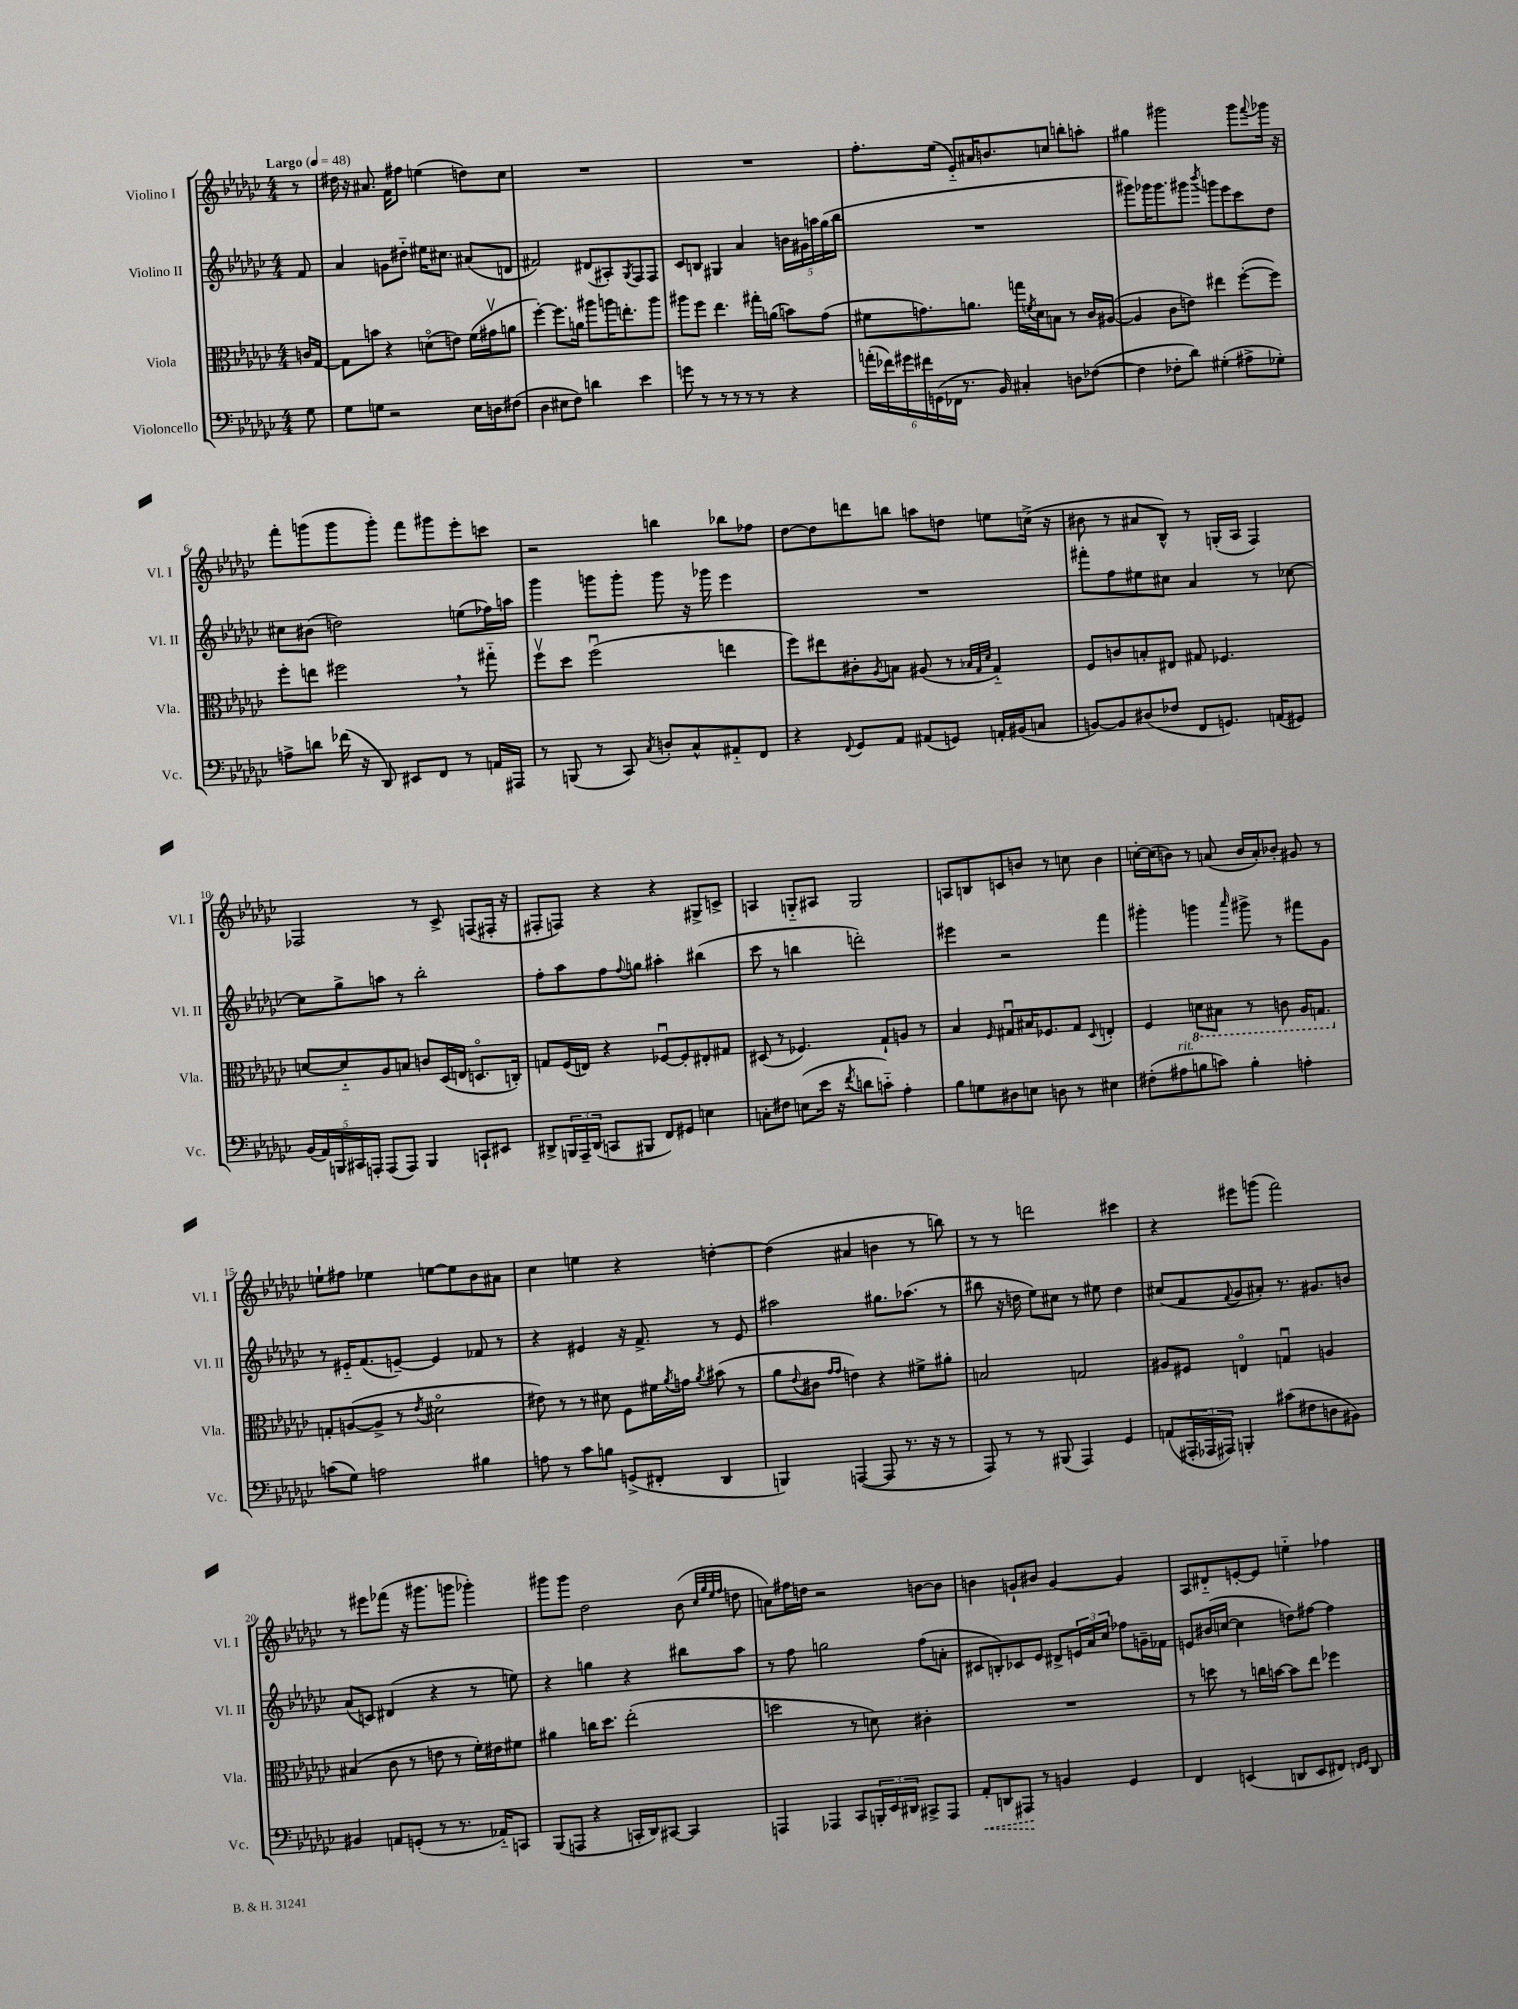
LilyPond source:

<<
\new StaffGroup <<
\new Staff = "s0" \with { instrumentName = "Violino I" shortInstrumentName = "Vl. I" } {
    \clef treble \key ges \major \numericTimeSignature \time 4/4 \partial 8 \tempo "Largo" 4 = 48
    r8 |
    dis''16 r16 ais'8. f'16 fis''8 e''4( d''8) ces''8 |
    R1 |
    R1 |
    f''8.-. ees''16( ees'8-_) ais'16 b'8. c''8 b''8-. a''8-. |
    gis''4 gis'''2 gis'''8 \appoggiatura { f'''8 } ges'''16 r16 |
    f'''8-. g'''8( g'''8 g'''8-.) f'''8 gis'''8 ees'''8-. c'''8 |
    r2 b''4 bes''8 fes''8 |
    des''8~ des''8 d'''8 b''8 a''8 d''8 e''8 c''16->( r16 |
    bis'8 r8 ais'8 bes8-^) r8 g16-.( aes16 f4) |
    fes2 r8 ces'8-> f8( fis16-. r16 |
    fis8-. f8) r4 r4 gis8-> c'8-> |
    a4 g8-_ ais8 g2 |
    a8 b8 c'8 b'8 r8 c''8 b'4 |
    c''16~-. c''16( b'8) r8 a'8( b'16 a'16-.) bes'8-. gis'8 r8 |
    e''8-! fis''8 ees''4 e''8~ e''8 bes'8 ais'8 |
    ces''4 e''4 r4 d''4~-. |
    d''4( ais'4 b'4 r8 b''8) |
    r8 r8 d'''2 cis'''4 |
    r4 eis'''8 g'''8( f'''2) |
    r8 eis'''8 fes'''8( r16 gis'''8. g'''8 ges'''4-.) |
    gis'''8 gis'''8 des''2 bes'8( \grace { ces''32 ges''32 ees''32 f''32 } d''8 |
    a'8) fis''16 d''16 r2 b'8~ b'8 |
    b'4 g'8-! bis'8 g'4~ g'4 |
    aes8 dis'8-_ e'8~-. e'8 e''4-_ fes''4 \bar "|." |
}
\new Staff = "s1" \with { instrumentName = "Violino II" shortInstrumentName = "Vl. II" } {
    \clef treble \key ges \major \numericTimeSignature \time 4/4 \partial 8
    f'8 |
    aes'4 g'8 dis''8-_ eis''16 cis''8. ais'8( d'8 |
    fis'2) dis'8( ais8-.) \acciaccatura { ges8 } f8 f8 |
    ces'8 b8 gis4 aes'4 \tuplet 5/4 { b'16 gis'16 a''16 ges''16( bes''16 } |
    R1 |
    gis'''8) ges'''16 ges'''8. gis'''8 \acciaccatura { bes'''8 } g'''8 ees'''8 ces'''8 des''8 |
    cis''8 bis'8( d''2) e''8( fes''16) a''16 |
    ges'''4 g'''8 g'''8-. g'''8 r16 ges'''16 ees'''4 |
    R1 |
    fis'''8-. f''8 eis''8 cis''8 aes'4 r8 ces''8~ |
    ces''8 ges''8-> a''8 r8 bes''2-. |
    f''8-. aes''8 f''8 \appoggiatura { f''8 } g''8 ais''4-. bis''4( |
    ces'''8 r8 b''4 d'''2-.) |
    eis'''4 r2 f'''4 |
    gis'''4-. g'''4 \grace { aes'''16 } gis'''8-> r8 fis'''8 ges'8 |
    r8 eis'16-_ f'8.( e'8~--) e'4 fes'8 r8 |
    r4 eis'4 r16 f'8.-> r8 eis'8 |
    ais''2 gis''8. aes''8.( r8 |
    bis''8 r16 d''16 ees''8) cis''8 r8 eis''8 d''4 |
    cis''8( f'8 \appoggiatura { f'8 } ges'8 ais'8-.) r8. gis'8. b'8 |
    aes'8( c'8) dis'4( r4 r8 e''8) |
    r4 g''4 r4 bis''8 aes''8 |
    r8 f''8 g''2 f''8( a'8-. |
    cis'8 b8-.) ces'8 ees'8 dis'8-> \tuplet 3/2 { e'16 aes'16 ces''16 } fes''8 g'16-- fes'16 |
    e'8 bis'16( c''16~ c''4 d''8) fis''8~ fis''4 \bar "|." |
}
\new Staff = "s2" \with { instrumentName = "Viola" shortInstrumentName = "Vla." } {
    \clef alto \key ges \major \numericTimeSignature \time 4/4 \partial 8
    c'16 ges16~ |
    ges8 b'8 r4 d'8\flageolet( e'8) f'16( gis'16\upbow a'8 |
    f''4~-.) f''8. a'16 ais''8 a''16 e''8.-. a''8 |
    ais''8 f''8 ees''4. gis''16-. a'16( b'8) ges'8( |
    fis'8 g'8.) a'8. g''16 \acciaccatura { f'8 } des'16 b8 r8 ces'16 ais16~( |
    ais4 ces'8 e'8) eis''4 f''8~-.( f''8) |
    f''8-. e''8 fis''2 \breathe r8 gis''8-_ |
    f''8\upbow des''8 f''2\downbow( e''4 |
    f''8) eis''8 cis'8-. \acciaccatura { aes8 } b8 ais8( r8 \grace { bes32 ges32 des'32 } ges4-_) |
    f8 c'8 b8-. eis8 gis8 fes4. |
    d'8~ d'8-_ aes8 b8 c'8 des16( e16 d8.\flageolet c16-.) |
    g8 f16( e16) r4 fes8~\downbow fes8-. eis8-. gis8 |
    dis8( r8 fes4.) ges8-! a8 r8 |
    bes4 \grace { f16 } gis8\downbow bis16 fes8. gis8 \appoggiatura { des8 } e4-. |
    f4 \ottava #-1 d8 bis,8 r8 c8 aes,16 g,8. \ottava #0 |
    g8-. a8~( a8-> r8 \acciaccatura { ees'8 } dis'2\flageolet |
    eis'8) r8 r8 dis'8 f8 fis'16 \acciaccatura { aes'8 } g'16 \acciaccatura { aes'8 } bis'8( r8 |
    aes'8 \appoggiatura { ees'8 } cis'8 \grace { ges'16 ges'16 } e'4) r4 fis'8-> ais'8-. |
    b2 g2 |
    ais8 fis8 e4\flageolet g4\downbow a4 |
    bis4( ces'8 r8 e'8 r8 f'16-.) eis'16 fis'8 |
    ais'4 c''16 des''8. ees''2-.( |
    d''2 r8 d'8) cis'4-. |
    R1 |
    r8 d''8 r8 c''16 b'16~ b'8 ees''8 fes''4 \bar "|." |
}
\new Staff = "s3" \with { instrumentName = "Violoncello" shortInstrumentName = "Vc." } {
    \clef bass \key ges \major \numericTimeSignature \time 4/4 \partial 8
    ges8 |
    ges8 g8 r2 ees16 d16 fis8( |
    des4 eis8 f8) d'4 ees'4 |
    g'8 r8 r8 r8 r8 r8 r4 |
    \tuplet 6/4 { a'16-.( fes'16) gis'16 fis'16 g,16( fes,16 } r8. bes,16) cis4-. d8 fes8~( |
    fes4 fes8-. des'8) gis4-.( ais8-> ges8-.) |
    a8-> d'8 fes'16( r16 des,8) eis,8 f,8 r8 a,16 ais,,16 |
    r8 b,,8( r8 ces,8) \acciaccatura { ces8 } d8-. ces8-^ ais,8-_ f,8 |
    r4 \appoggiatura { f,8 } ges,8 aes,8 ais,8( g,8) a,16-. bis,16( c8 |
    b,8~) b,8 dis8( fes8 f,8 g,8.) a,16( gis,8) |
    \tuplet 5/4 { bes,16( aes,16) b,,16 cis,16 a,,16-. } a,,8( a,,8) b,,4 c,8-! eis,8 |
    dis,8-> \tuplet 3/2 { b,,16 aes,,16-- dis,16( } c,8 bis,,8 f,8) gis,8 e4 |
    c8-. fis8 e8( ees'16 r16 \acciaccatura { f'8 } d'8 c'8-_) aes4-. |
    bes8 g8 dis8 e8 d8 r8 eis4 |
    fis8-.( ais8^\markup { \italic "rit." } b8 c'8) b4-. a4-. |
    c'8( ges8) a2 bis4 |
    a8 r8 ces'8 b8 g,8->( fis,8-. des,4 |
    b,,4) a,,4~( a,,8 r8. r16 r8 |
    aes,,8) r8 r8 bis,,8( aes,,4) ges,4 |
    a,8( \tuplet 3/2 { ais,,16-. aes,,16 ais,,16) } b,,4-. cis'8( fis8 d8 bis,8) |
    bis,4 a,8 g,8-.( r8 r8. aes,16-_) c,8 |
    bes,,8( a,,8 r4 c,16-. des,16) cis,8~ cis,4 |
    a,,4 aes,,4 ces,8 \tuplet 3/2 { b,,16-. ees,16 dis,16 } cis,8-> aes,,8 |
    \once \override Hairpin.style = #'dashed-line aes,8-.\< d,8 ais,,8\! r8 b,4 ges,4 |
    f,4 e,4( d,8 e,8 fis,8) \grace { f,16 ges,16 } d,8 \bar "|." |
}
>>
>>
